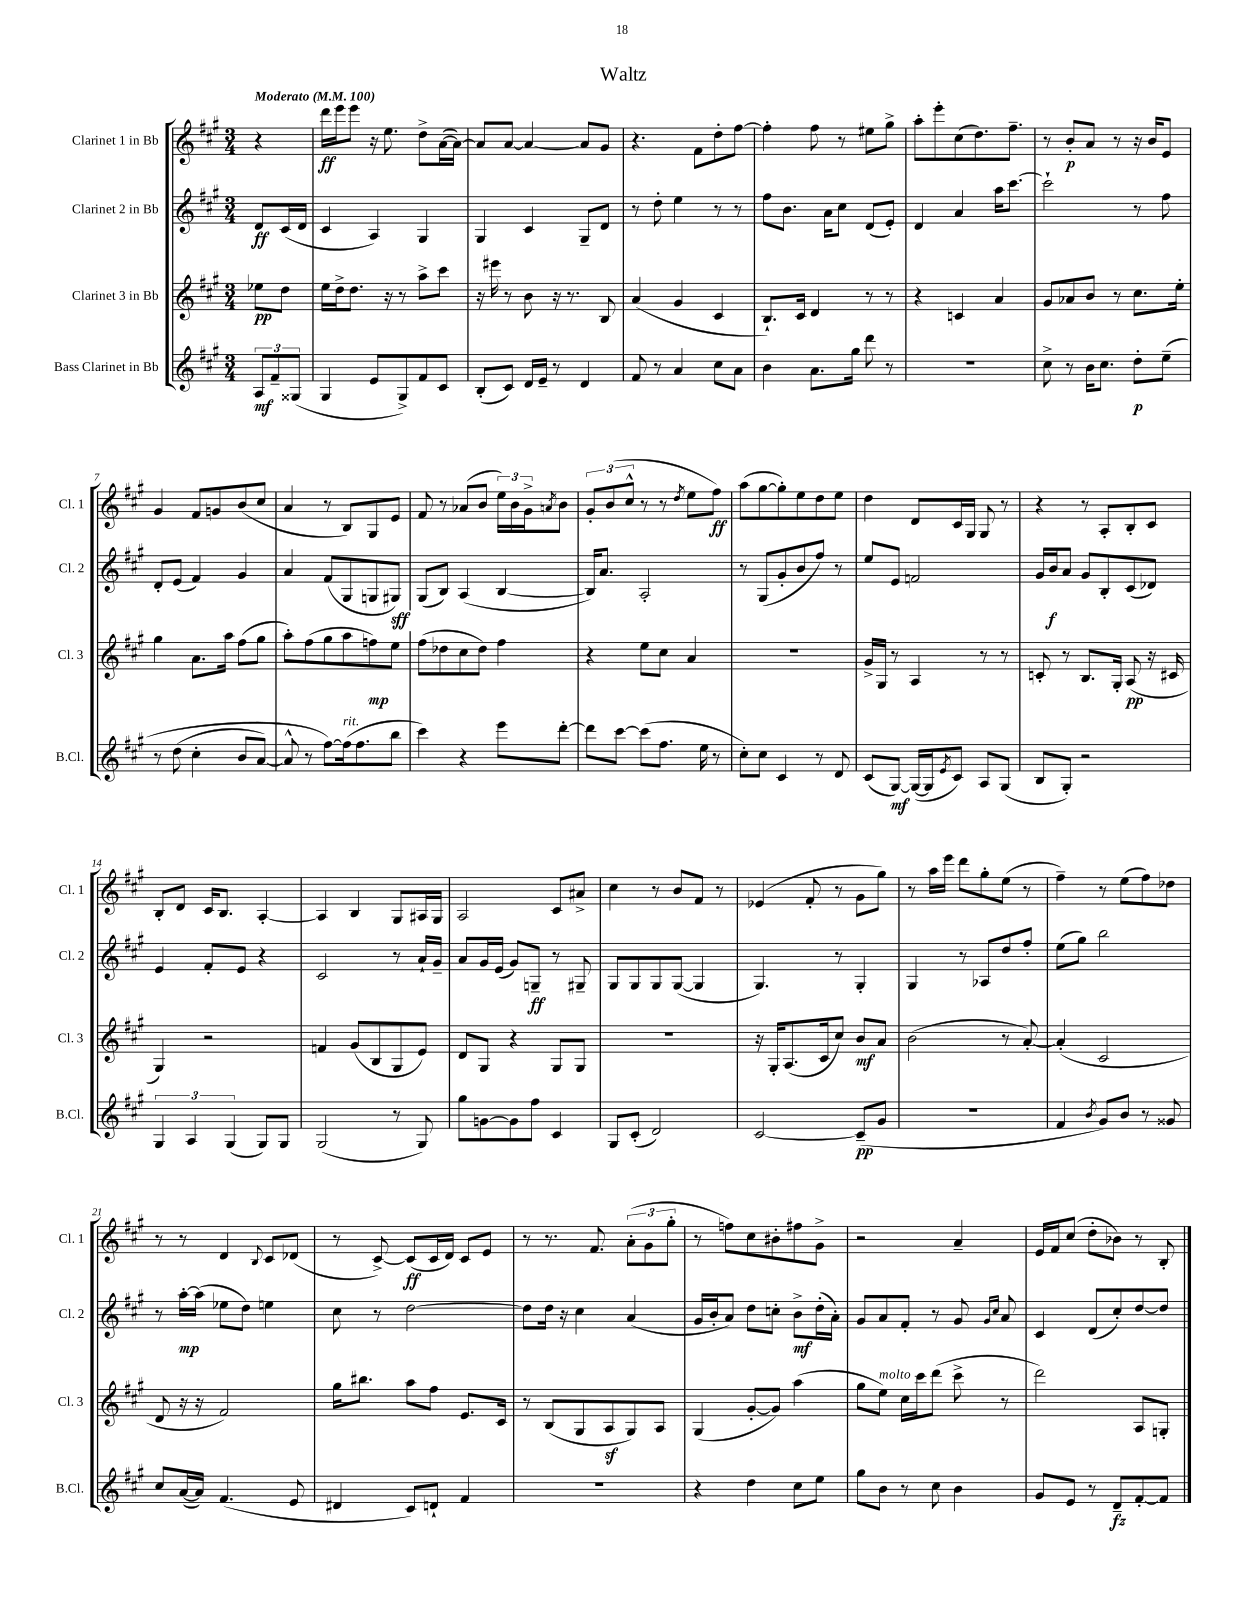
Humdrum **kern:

**kern	**kern	**kern	**kern
*staff4	*staff3	*staff2	*staff1
*clefG2	*clefG2	*clefG2	*clefG2
*k[f#c#g#]	*k[f#c#g#]	*k[f#c#g#]	*k[f#c#g#]
*M3/4	*M3/4	*M3/4	*M3/4
*MM100	*MM100	*MM100	*MM100
12A/L	8ee-\L	8d/L	4r
12f#~/	.	.	.
.	8dd\J	(16c#/L	.
(12G##/J	.	.	.
.	.	16d/JJ	.
=	=	=	=
4G#/	16ee\LL	4c#/	16ddd\LL
.	16dd^\J	.	16eee\J
.	8.dd\J	.	8eee\J
8e/L	.	4A/)	16r
.	16r	.	8.ee\
8G#^/)	8r	.	.
8f#/	8aa^\L	4G#/	8dd^\L
8c#/J	8ccc#\J	.	([16a\L
.	.	.	16a\_JJ)
=	=	=	=
(8B'/L	16r	4G#/	8a/]L
.	16eee#\	.	.
8c#/J)	8r	.	[8a/J
16d/LL	8b\	4c#/	4a/_
16e~/JJ	.	.	.
8r	16r	.	.
.	8.r	.	.
4d/	.	8G#~/L	8a/]L
.	8B/	8d/J	8g#/J
=	=	=	=
8f#/	(4a/	8r	4.r
8r	.	8dd'\	.
4a/	4g#/	4ee\	.
.	.	.	8f#\L
8cc#\L	4c#/	8r	8dd'\
8a\J	.	8r	[8ff#\J
=	=	=	=
4b\	8.B`/L)	8ff#\L	4ff#'\]
.	.	8.b\J	.
.	16c#/Jk	.	.
8.a\L	4d/	.	8ff#\
.	.	16a\LK	.
.	.	8cc#\J	8r
16gg#\Jk	.	.	.
8ddd\	8r	(8d/L	8ee#\L
8r	8r	8e'/J)	8gg#^\J
=	=	=	=
2.r	4r	4d/	8aa'\L
.	.	.	8eee'\
.	4c/	4a/	(8cc#\
.	.	.	8.dd\)
.	4a/	16aa\LK	.
.	.	[8.ccc#\J	8.ff#~\J
=	=	=	=
8cc#^\	8g#/L	2ccc#`\]	8r
8r	8a-/	.	8b'/L
16b\LK	8b/J	.	8a/J
8.cc#\J	.	.	.
.	8r	.	8r
8dd'\L	8.cc#\L	8r	16r
.	.	.	16b/LK
&(8ee~\J	.	8ff#\	8e/J
.	16ee'\Jk	.	.
=	=	=	=
8r	4gg#\	8d'/L	4g#/
(8dd\	.	(8e/J	.
4cc#'\	8.a\L	4f#/)	8f#/L
.	.	.	8g/
.	16aa\Jk	.	.
8b/L	(8ff#\L	4g#/	(8b/
[8a/J)	8gg#\J	.	8cc#/J
=	=	=	=
8a^^/]	8aa'\L)	4a/	4a/
8r	(8ff#\	.	.
[8ff#\L&)	8gg#\	(8f#/L	8r
(16ff#\]k	8aa\	8G#/	8B/L)
8.ff#\	.	.	.
.	8ff\)	8G/	8G#/
8bb\J	8ee\J	8G#/J)	8e/J
=	=	=	=
4ccc#\)	(8ff#\L	(8G#/L	8f#/
.	8dd-\	8B/J)	8r
4r	8cc#\	(4A/	(8a-/L
.	8dd-\J)	.	8b/J
8eee\L	4ff#\	[4B/	24ee\LL)
.	.	.	24b\
.	.	.	24g#^\J
.	.	.	8qa/
[8ddd'\J	.	.	8b\J
=	=	=	=
8ddd\]L	4r	16B/]LK)	12g#'/L
.	.	8.a/J	.
.	.	.	(12b/
[8ccc#\J	.	.	.
.	.	.	12cc#^^/J
(8ccc#\]L	8ee\L	2A'/	8r
8.ff#\J	8cc#\J	.	8r
.	.	.	8qdd/
.	4a/	.	8ee\L
16ee\	.	.	.
8r	.	.	8ff#\J)
=	=	=	=
8cc#'\L)	2.r	8r	(8aa\L
8cc#\J	.	(8G#/L	[8gg#\
4c#/	.	8g#'/	8gg#'\])
.	.	8b/	8ee\
8r	.	8ff#/J)	8dd\
8d/	.	8r	8ee\J
=	=	=	=
(8c#/L	16g#^/LL	8ee/L	4dd\
.	16G#/JJ	.	.
[8G#/J)	8r	8e/J	.
(16G#/_LL	4A/	2f/	8d/L
16G#/]J	.	.	.
8qe/	.	.	.
8c#/J)	.	.	16c#/L
.	.	.	16G#/JJ
8A/L	8r	.	8G#/
(8G#/J	8r	.	8r
=	=	=	=
8B/L	8c'/	16g#/LL	4r
.	.	16b/J	.
8G#'/J)	8r	8a/J	.
2r	8.B/L	8g#/L	8r
.	.	8B'/	8A'/L
.	16G#'/Jk	.	.
.	(8A/	(8c#/	8B'/
.	16r	8d-/J)	8c#/J
.	16c#/	.	.
=	=	=	=
6G#/	4G#/)	4e/	8B'/L
.	.	.	8d/J
6A/	.	.	.
.	2r	8f#'/L	16c#/LK
.	.	.	8.B/J
(6G#/	.	.	.
.	.	8e/J	.
8G#/L)	.	4r	[4A'/
8G#/J	.	.	.
=	=	=	=
(2G#/	4f/	2c#/	4A/]
.	(8g#/L	.	4B/
.	8B/	.	.
8r	8G#/	8r	8G#/L
8G#/)	8e/J)	16a`/LL	16A#/L
.	.	16g#~/JJ	16G#/JJ
=	=	=	=
8gg#\L	8d/L	8a/L	2A/
[8g\	8G#/J	16g#/L	.
.	.	(16e/JJ	.
8g\]	4r	8g#/L)	.
8ff#\J	.	8G~/J	.
4c#/	8G#/L	8r	8c#/L
.	8G#/J	8G#~/	8a#^/J
=	=	=	=
8G#/L	2.r	8G#/L	4cc#\
(8c#'/J	.	8G#/	.
2d/)	.	8G#/	8r
.	.	([8G#/J	8b/L
.	.	4G#/]	8f#/J
.	.	.	8r
=	=	=	=
[2c#/	16r	4.G#/)	(4e-/
.	16G#'/LK	.	.
.	(8.A/	.	.
.	.	.	8f#'/
.	16c#/k	.	.
.	8cc#/J)	8r	8r
(8c#~/]L	8b/L	4G#'/	8g#\L
8g#/J	8a/J	.	8gg#\J)
=	=	=	=
2.r	(2b\	4G#/	8r
.	.	.	16aa\LL
.	.	.	16eee\JJ
.	.	8r	8ddd\L
.	.	8A-/L	8gg#'\
.	8r	8dd/	(8ee\J
.	[8a'/)	8ff#'/J	8r
=	=	=	=
4f#/	(4a'/]	(8ee\L	4ff#~\)
.	.	8gg#\J)	.
8qb/	.	.	.
8g#/L)	2c#/	2bb\	8r
8b/J	.	.	(8ee\L
8r	.	.	8ff#\)
8g##/	.	.	8dd-\J
=	=	=	=
8cc#/L	8d/	8r	8r
([16a/L	16r	[16aa'\LL	8r
16a/]JJ)	16r	(16aa\]JJ	.
(4.f#/	2f#/)	8ee-\L	4d/
.	.	8dd\J)	.
.	.	.	8qqB/
.	.	4ee\	8c#/L
8e/	.	.	(8d-/J
=	=	=	=
4d#/	16gg#\LK	8cc#\	8r
.	8.bb#\J	.	.
.	.	8r	[8c#^/)
8c#/L)	8aa\L	[2dd\	(8c#/]L
8d`/J	8ff#\J	.	16c#/L
.	.	.	16d/JJ)
4f#/	8.e/L	.	8c#/L
.	.	.	8e/J
.	16c#/Jk	.	.
=	=	=	=
2.r	8r	8dd\]L	8r
.	(8B/L	16dd\Jk	8.r
.	.	16r	.
.	8G#/	4cc#\	.
.	.	.	8.f#/
.	8A/	.	.
.	8G#/)	(4a/	(12a'\L
.	.	.	12g#\
.	8A/J	.	.
.	.	.	12gg#'\J
=	=	=	=
4r	(4G#/	16g#/LL	8r
.	.	16b'/J	.
.	.	8a/J)	8ff\L)
4dd\	[8g#'/L	8dd\L	8cc#\
.	8g#/]J)	8cc'\J	8b#'\
8cc#\L	(4aa\	8b^\L	8ff#\
8ee\J	.	(16dd'\L	8g#^\J
.	.	16a'\JJ)	.
=	=	=	=
8gg#\L	8gg#\L	8g#/L	2r
8b\J	8ee\J)	8a/	.
8r	16cc#\LL	8f#'/J	.
.	16ccc#\J	.	.
8cc#\	(8ddd\J	8r	.
4b\	8ccc#^\	8g#/	4a~/
.	.	16qqg#/LL	.
.	.	16qqcc#/JJ	.
.	8r	8a/	.
=	=	=	=
8g#/L	2ddd\)	4c#/	16e/LL
.	.	.	16f#/J
8e/J	.	.	(8cc#/J
8r	.	(8d/L	8dd'\L
8d~/L	.	8cc#'/)	8b-\J)
[8f#'/	8A/L	[8dd/	8r
8f#/]J	8G'/J	8dd/]J	8B'/
==	==	==	==
*-	*-	*-	*-
